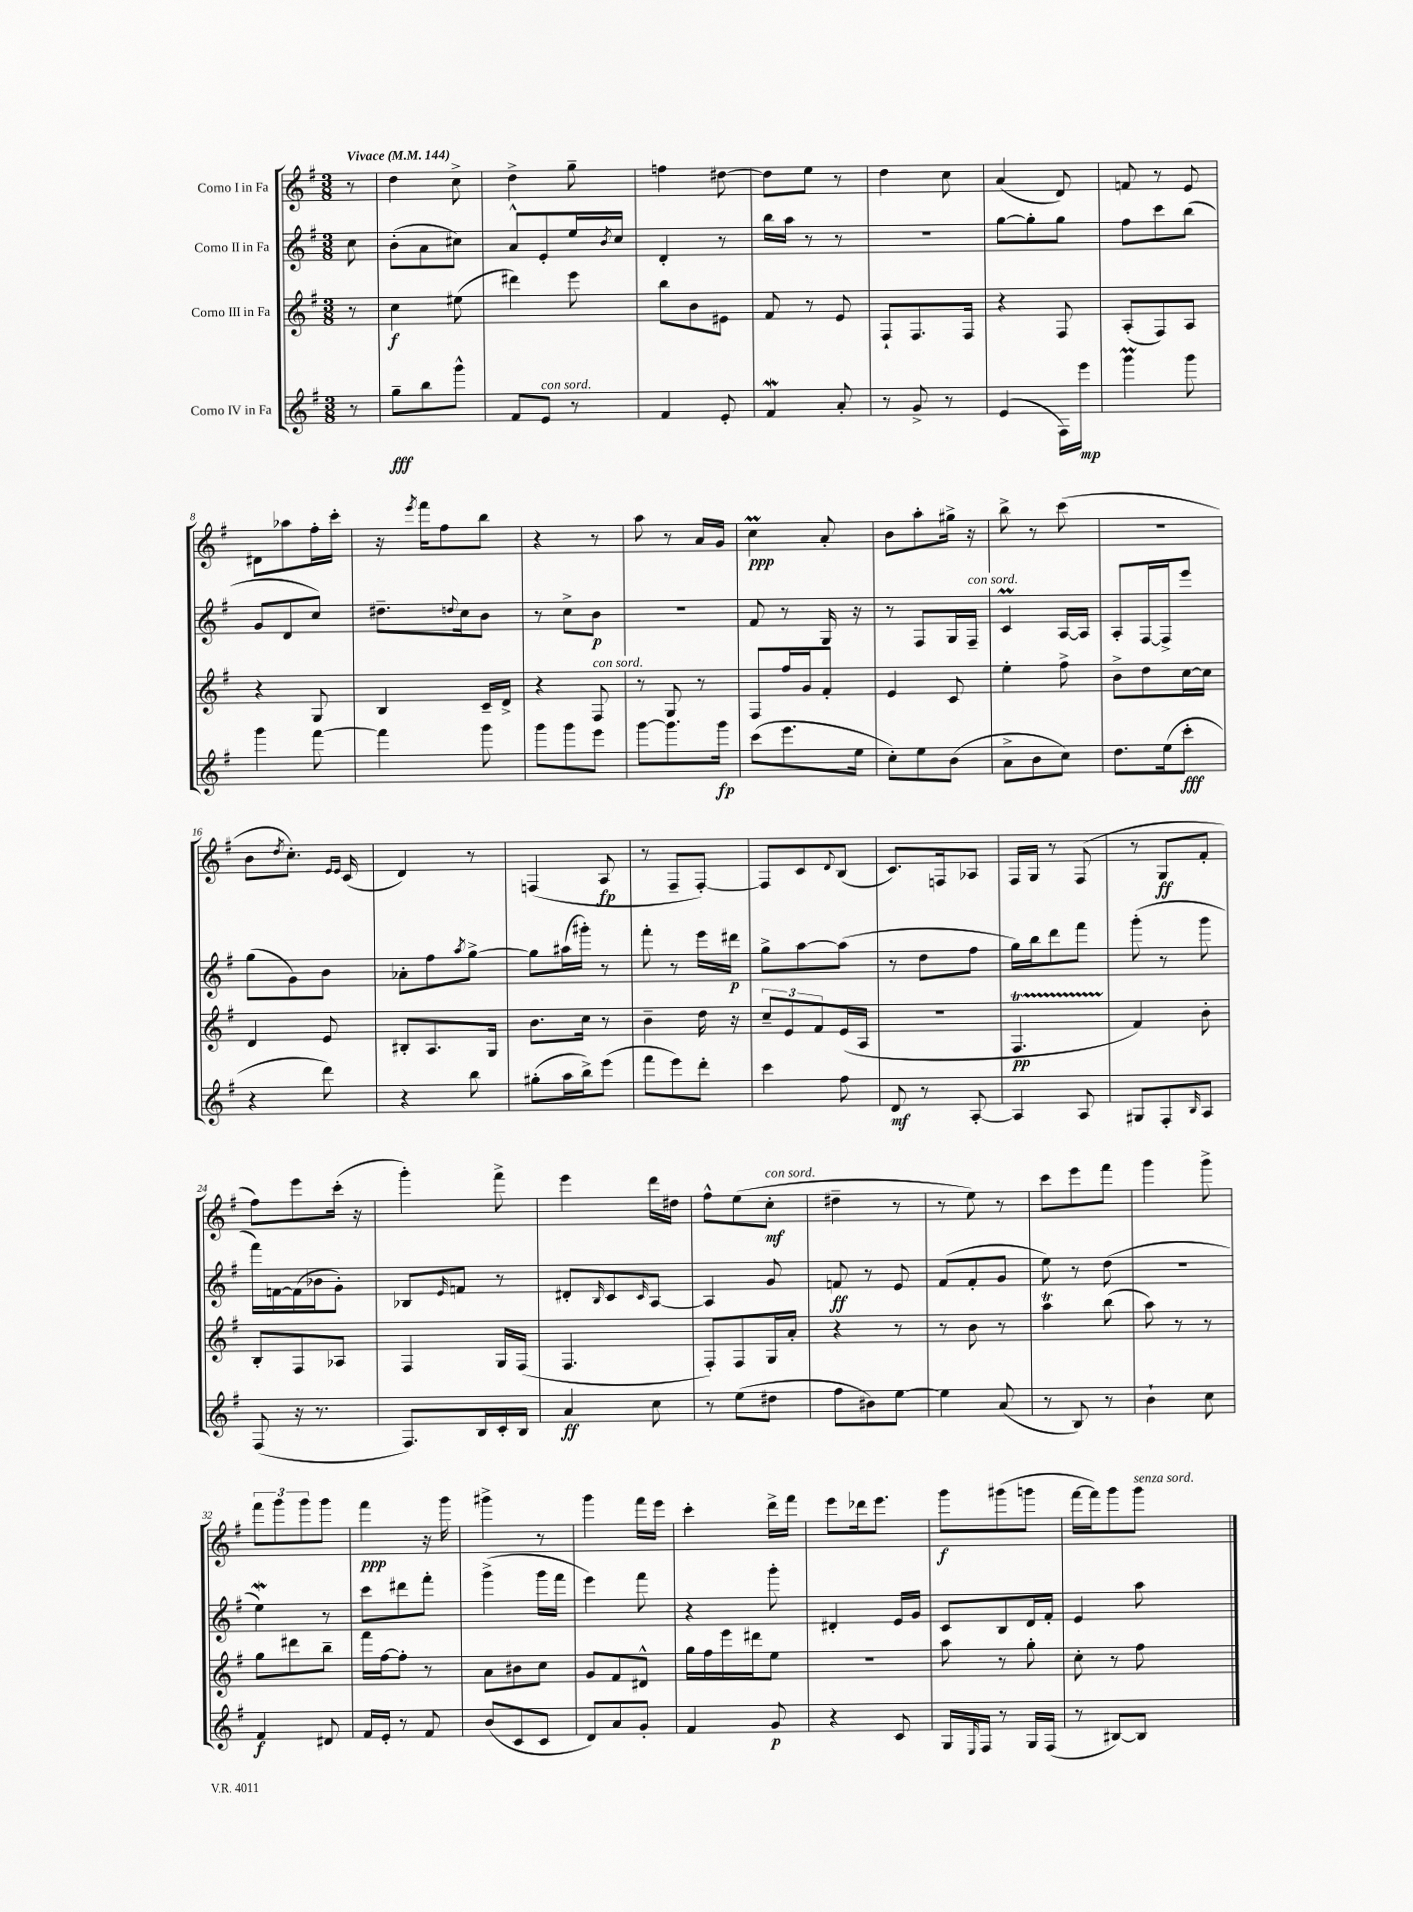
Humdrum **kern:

**kern	**kern	**kern	**kern
*staff4	*staff3	*staff2	*staff1
*clefG2	*clefG2	*clefG2	*clefG2
*k[f#]	*k[f#]	*k[f#]	*k[f#]
*M3/8	*M3/8	*M3/8	*M3/8
*MM144	*MM144	*MM144	*MM144
8r	8r	8cc	8r
=	=	=	=
8gg~	4cc	(8b'	4dd
8bb	.	8a	.
8ggg^^	(8ee#	8cc#)	8cc^
=	=	=	=
8f#	4ddd#)	8a^^	4dd^
8e	.	8e'	.
8r	8eee	16ee	8gg~
.	.	8qb	.
.	.	16cc	.
=	=	=	=
4f#	8bb	4d'	4ff
.	8b	.	.
8e'	8e#	8r	[8dd#
=	=	=	=
4f#	8f#	16bb	8dd#]
.	.	16aa	.
.	8r	8r	8ee
8a'	8e	8r	8r
=	=	=	=
8r	8F#`	4.r	4dd
8g^	8.F#	.	.
8r	.	.	8cc
.	16F#	.	.
=	=	=	=
(4e	4r	[8gg	(4a
.	.	8gg']	.
16F#)	8F#	8gg	8d)
16eee	.	.	.
=	=	=	=
4ggg	(8A'	8ff#	8f
.	8F#)	8ccc	8r
8ggg	8A	(8bb	8e
=	=	=	=
4ggg	4r	8g	8d#
.	.	8d	8aa-
[8fff#	8G	8cc)	16ff#'
.	.	.	16ccc'
=	=	=	=
4fff#]	4B	8.dd#~	16r
.	.	.	8qeee
.	.	.	16fff#
.	.	.	8ff#
.	.	8qqdd	.
.	.	16cc	.
8ggg	16c~	8b	8bb
.	16d^	.	.
=	=	=	=
8ggg	4r	8r	4r
8ggg	.	8cc^	.
8eee	8F#	8b	8r
=	=	=	=
[8ggg	8r	4.r	8aa
8.ggg]	8G	.	8r
.	8r	.	16a
16ggg	.	.	16g
=	=	=	=
(8ccc	8F#	8f#	4cc
8.eee	16ff#	8r	.
.	16g	.	.
.	8f#'	16G	8a'
16ee	.	16r	.
=	=	=	=
8cc')	4e	8r	8b
8ee	.	8F#	8aa'
(8b	8c	16G	16gg#^
.	.	16F#~	16r
=	=	=	=
8a^	4ee'	4c	8bb^
8b	.	.	8r
8cc)	8ff#^	[16A	(8ccc
.	.	16A]	.
=	=	=	=
8.dd	8b^	8A'	4.r
.	8dd	[16F#	.
(16ee	.	16F#^]	.
8ccc'	[16cc	8eee	.
.	16cc]	.	.
=	=	=	=
4r	4d	(8gg	8b
.	.	.	8qdd
.	.	8g)	8.cc')
8ddd)	8e	8b	.
.	.	.	16qqe
.	.	.	16qqe
.	.	.	(16c
=	=	=	=
4r	8B#'	8a-'	4d)
.	8.A	8ff#	.
.	.	8qaa	.
8bb	.	[8gg^	8r
.	16G	.	.
=	=	=	=
(8gg#'	8.b	8gg]	(4F
16aa	.	(16aa#	.
16bb^)	16cc	16ggg#')	.
(8eee	8r	8r	8A
=	=	=	=
8fff#	4b~	8fff#'	8r
8eee)	.	8r	8F#~
8ddd'	16dd	16eee	[8F#')
.	16r	16ddd#	.
=	=	=	=
4ccc	12cc~	8gg^	8F#]
.	12e	.	.
.	.	[8aa	8c
.	12f#	.	.
.	.	.	8qqd
8ff#	(16e	(8aa]	(8B
.	16A	.	.
=	=	=	=
8d	4.r	8r	8.c)
8r	.	8dd	.
.	.	.	16F
[8A'	.	8ff#	8A-
=	=	=	=
4A]	4.F#	16gg)	16F#
.	.	16bb	16G
.	.	8ddd	8r
8A	.	8fff#	(8F#
=	=	=	=
8G#	4f#)	(8ggg'	8r
8F#'	.	8r	8G
16qqB	.	.	.
8A	8b'	8ggg	8f#'
=	=	=	=
(8F#	8B'	16fff#)	8ff#)
.	.	[16f	.
16r	8F#	(16f]	8eee
8.r	.	16b-	.
.	8A-	8g')	(16ccc'
.	.	.	16r
=	=	=	=
8.F#)	4F#	8B-	4ggg')
.	.	16qqe	.
.	.	8f	.
16B	.	.	.
16c'	16G	8r	8fff#^
16B	(16F#	.	.
=	=	=	=
4a	4.F#	8d#'	4eee
.	.	16qqB	.
.	.	8c	.
.	.	16qqc	.
8cc	.	[8A	16ddd
.	.	.	16dd#
=	=	=	=
8r	8F#')	4A]	8ff#^^
(8ee	8F#	.	(8ee
8dd#	16G	8g	8cc'
.	16a'	.	.
=	=	=	=
8ff#	4r	8f	4dd#~
8b#)	.	8r	.
[8ee	8r	8e	8r
=	=	=	=
4ee]	8r	(8f#	8r
.	8b	8f#'	8ee)
(8a	8r	8g	8r
=	=	=	=
8r	4aa	8ee)	8ccc
8B)	.	8r	8eee
8r	(8bb	(8dd	8fff#
=	=	=	=
4b`	8aa)	4.r	4ggg
.	8r	.	.
8cc	8r	.	8ggg^
=	=	=	=
4f#	8gg	4ee)	12fff#
.	.	.	12ggg
.	8ddd#	.	.
.	.	.	12ggg
8d#	8bb~	8r	8ggg
=	=	=	=
16f#	16fff#	8ccc	4fff#
16e'	[16ff#	.	.
8r	8ff#']	8ddd#	.
8f#	8r	8fff#'	16r
.	.	.	16ggg
=	=	=	=
(8b	8a	(4ggg^	4ggg#^
8c	8b#	.	.
8c	8cc	16ggg	8r
.	.	16fff#	.
=	=	=	=
8d)	8g	4eee)	4ggg
8a	8f#	.	.
8g'	8d#^^	8fff#	16fff#
.	.	.	16eee
=	=	=	=
4f#	16gg	4r	4ccc'
.	16ff#	.	.
.	16eee	.	.
.	16ddd#	.	.
8g	8ee	8ggg'	16ddd^
.	.	.	16fff#
=	=	=	=
4r	4.r	4d#'	8eee
.	.	.	16ddd-
.	.	.	8.eee
8c	.	16e	.
.	.	16g	.
=	=	=	=
16G	8aa	8c	8ggg
16qqE	.	.	.
16F#	.	.	.
8r	8r	8B	(8ggg#
16G	8gg'	16d	8ggg
(16F#	.	16f#'	.
=	=	=	=
8r	8cc'	4e	[16fff#
.	.	.	16fff#])
[8B#)	8r	.	8ggg
8B#]	8ff#	8aa	8ggg
==	==	==	==
*-	*-	*-	*-
